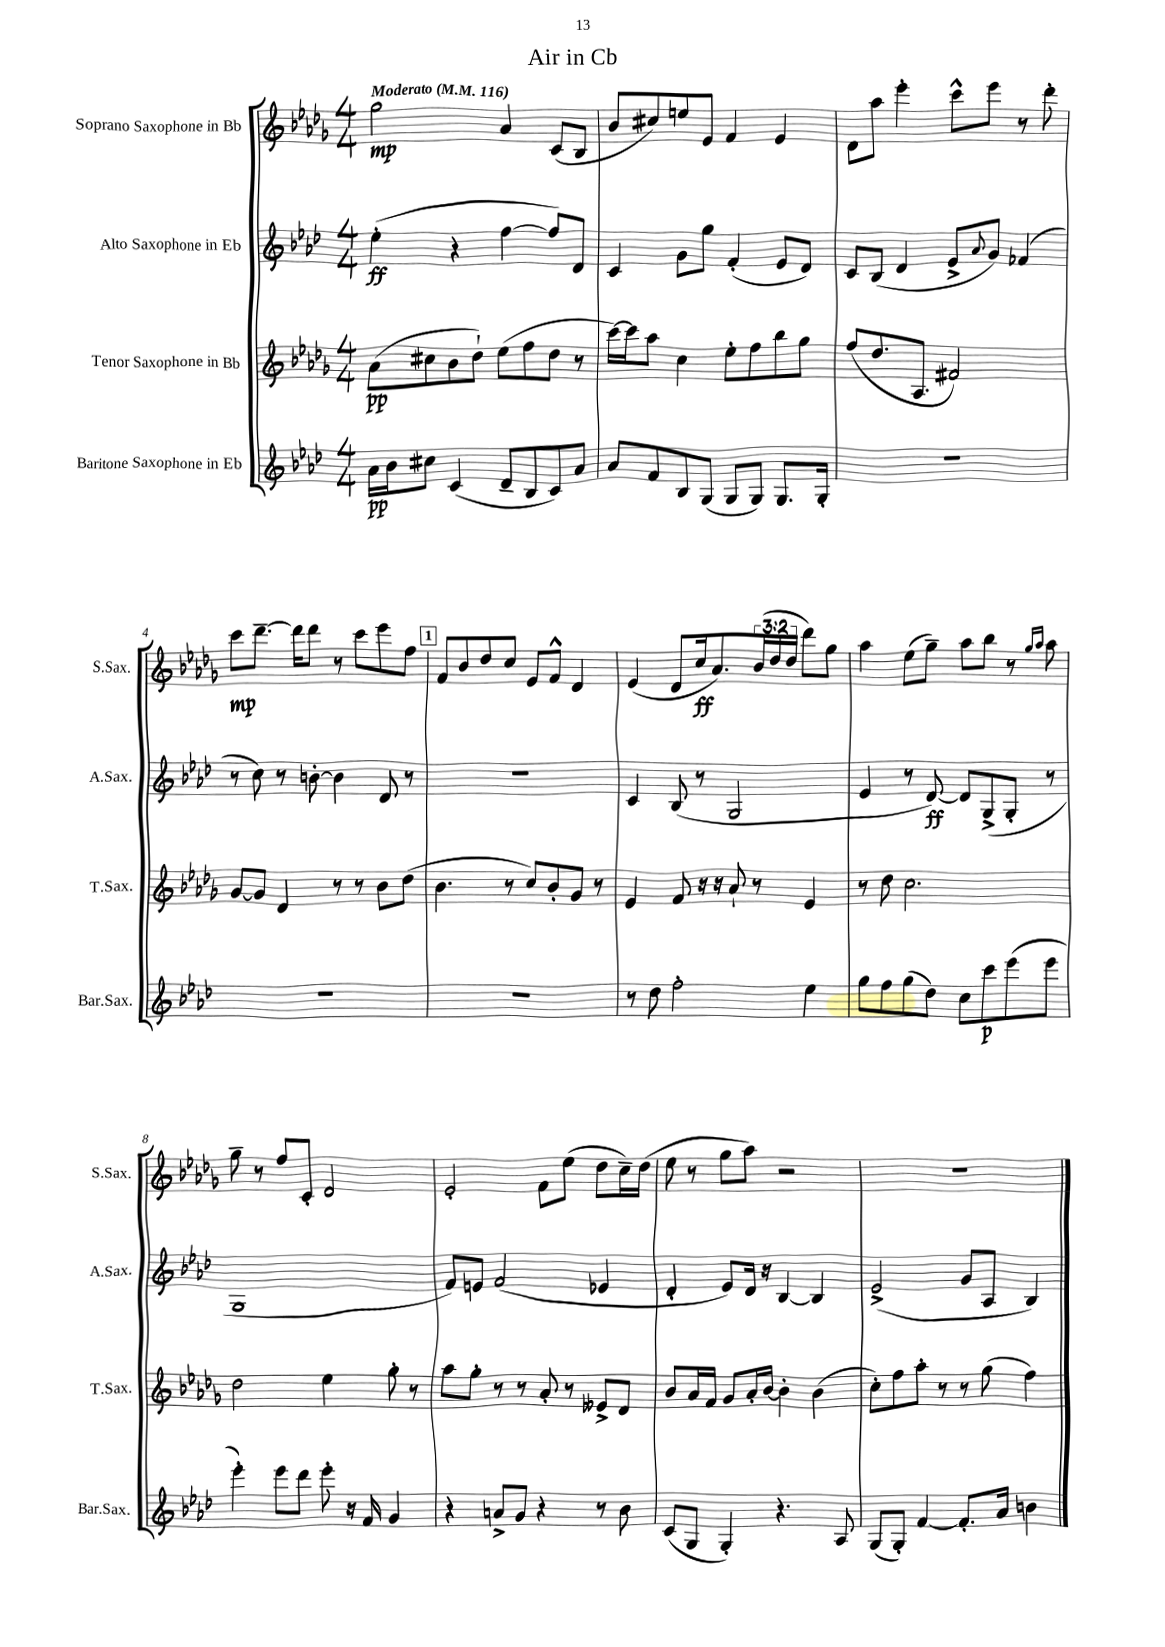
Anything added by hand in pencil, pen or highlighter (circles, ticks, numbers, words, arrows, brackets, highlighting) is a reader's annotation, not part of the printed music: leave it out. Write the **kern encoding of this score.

**kern	**kern	**kern	**kern
*staff4	*staff3	*staff2	*staff1
*clefG2	*clefG2	*clefG2	*clefG2
*k[b-e-a-d-]	*k[b-e-a-d-g-]	*k[b-e-a-d-]	*k[b-e-a-d-g-]
*M4/4	*M4/4	*M4/4	*M4/4
*MM116	*MM116	*MM116	*MM116
16a-\LL	(8a-\L	(4ee-'\	2gg-\
16b-\J	.	.	.
8cc#\J	8cc#\	.	.
(4c/	8b-\	4r	.
.	8dd-`\J)	.	.
8d-~/L	(8ee-\L	[4ff\	4a-/
8B-/	8ff\	.	.
8c/)	8dd-\J	8ff/]L)	(8c/L
8a-/J	8r	8d-/J	8B-/J
=	=	=	=
8a-/L	[16ccc\LL)	4c/	8b-/L
.	16ccc\]J	.	.
8f/	8aa-\J	.	8cc#/)
8B-/	4cc\	8g\L	8ee/
(8G/J	.	8gg\J	8e-/J
8G/L	8ee-'\L	(4f'/	4f/
8G/J)	8ff\	.	.
8.G/L	8bb-\	8e-/L	4e-/
.	8gg-\J	8d-/J)	.
16G'/Jk	.	.	.
=	=	=	=
1r	(8ff/L	8c/L	8d-\L
.	8.dd-/	(8B-/J	8aa-\J
.	.	4d-/	4eee-'\
.	8.A-/J	.	.
.	2f#/)	8e-^/L	8ccc^^\L
.	.	8qqa-/	.
.	.	8g/J)	8eee-\J
.	.	(4f-/	8r
.	.	.	8ddd-'\
=	=	=	=
1r	[8g-/L	8r	8ccc\L
.	8g-/]J	8cc\)	[8.ddd-~\J
.	4d-/	8r	.
.	.	.	16ddd-\]LK
.	.	[8b'\	8ddd-\J
.	8r	4b\]	8r
.	8r	.	8ccc\L
.	8b-\L	8d-/	8eee-\
.	(8dd-\J	8r	8ff\J
=	=	=	=
1r	4.b-\	1r	8f/L
.	.	.	8b-/
.	.	.	8dd-/
.	8r	.	8cc/J
.	8cc/L)	.	8e-/L
.	8b-'/	.	8f^^/J
.	8g-/J	.	4d-/
.	8r	.	.
=	=	=	=
8r	4e-/	4c/	(4e-/
8dd-\	.	.	.
2ff'\	8f/	(8B-/	8d-/L
.	16r	8r	16cc/k
.	16r	.	8.a-/)
.	8a-`/	2G/	.
.	8r	.	(24b-/L
.	.	.	24dd-/
.	.	.	24dd-/JJ
4ee-\	4e-/	.	8ddd-\L)
.	.	.	8gg-\J
=	=	=	=
8gg\L	8r	4e-/	4aa-\
8ff\	8dd-\	.	.
(8gg\	2.cc\	8r	(8ee-\L
8dd-\J)	.	[8d-/)	8gg-~\J)
8cc\L	.	8d-/]L	8aa-\L
8ccc\	.	(8G^/	8bb-\J
(8eee-\	.	8G'/J	8r
.	.	.	16qqgg-/LL
.	.	.	16qqaa-/JJ
8eee-\J	.	8r	8aa-\
=	=	=	=
4eee-'\)	2dd-\	1G	8gg-~\
.	.	.	8r
8eee-\L	.	.	8ff/L
8ddd-\J	.	.	8c'/J
8eee-'\	4ee-\	.	2d-/
16r	.	.	.
16f/	.	.	.
4g/	8gg-'\	.	.
.	8r	.	.
=	=	=	=
4r	8aa-\L	8f/L)	2e-'/
.	8gg-'\J	8e/J	.
8a^/L	8r	(2f/	.
8g/J	8r	.	.
4r	8a-'/	.	8f\L
.	8r	.	(8ee-\J
8r	8e--^/L	4e-/	8dd-\L
8b-\	8d-/J	.	16cc~\L)
.	.	.	(16dd-\JJ
=	=	=	=
(8c/L	8b-/L	4d-'/	8ee-\
8G/J	16a-/L	.	8r
.	16f/JJ	.	.
4G'/)	8g-/L	8e-/L)	8gg-\L
.	16a-'/L	16d-/Jk	8aa-\J)
.	[16b-/JJ	16r	.
4.r	4b-'\]	[4B-/	2r
.	(4b-\	4B-/]	.
8A-/	.	.	.
=	=	=	=
(8G/L	8cc'\L)	(2e-^/	1r
8G'/J)	8ff\	.	.
[4f/	8aa-'\J	.	.
.	8r	.	.
8.f'/]L	8r	8g/L	.
.	(8gg-\	8A-/J	.
16a-/Jk	.	.	.
4b\	4ff\)	4B-/)	.
==	==	==	==
*-	*-	*-	*-
